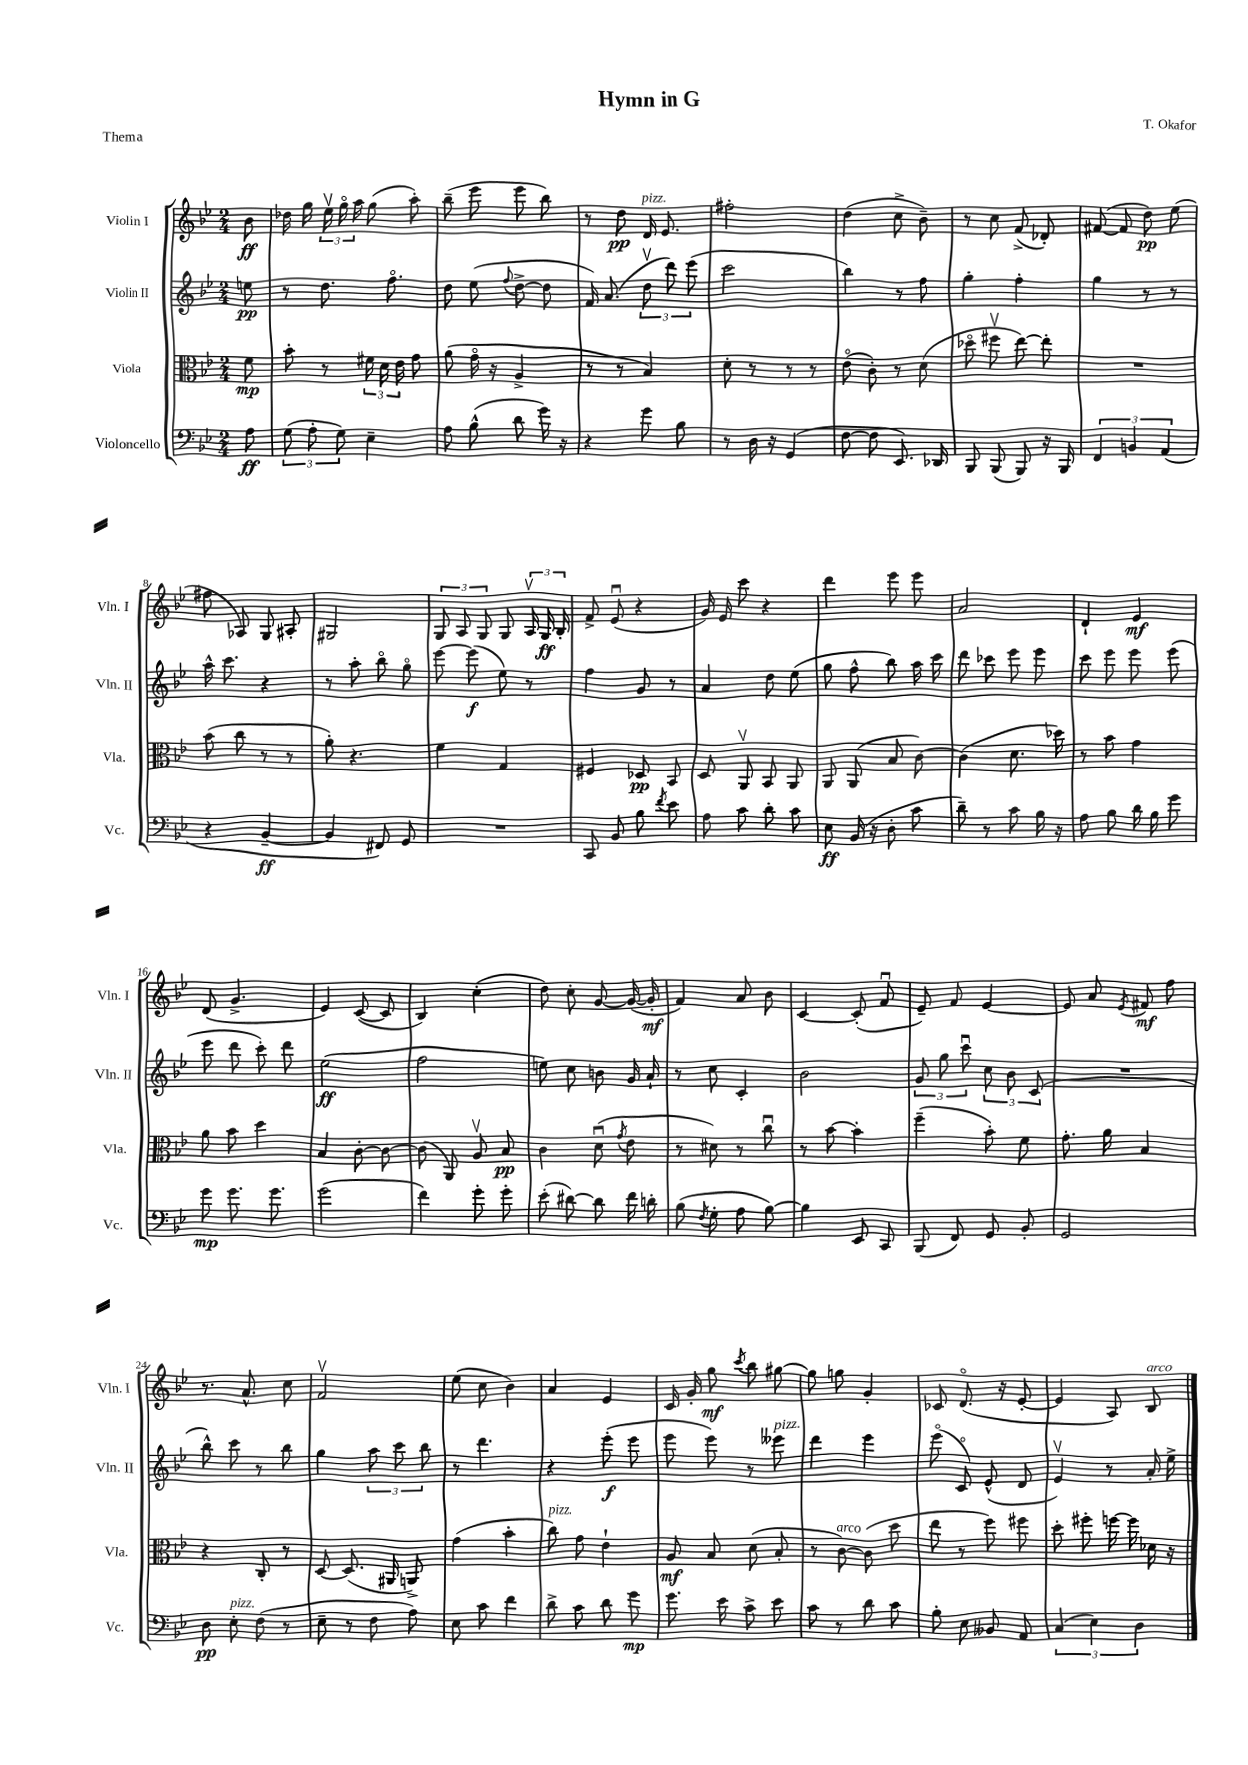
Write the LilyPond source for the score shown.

\header { title = "Hymn in G" composer = "T. Okafor" piece = "Thema" }
<<
\new StaffGroup <<
\new Staff = "s0" \with { instrumentName = "Violin I" shortInstrumentName = "Vln. I" } {
    \clef treble \key bes \major \numericTimeSignature \time 2/4 \partial 8
    \autoBeamOff bes'8\ff |
    des''16 g''16 \tuplet 3/2 { ees''16\upbow g''16\flageolet a''16 } g''8( a''8-.) |
    bes''8--( ees'''8 ees'''8 bes''8) |
    r8 d''8\pp d'16^\markup { \italic "pizz." } ees'8. |
    fis''2-. |
    d''4( c''8-> bes'8--) |
    r8 c''8 f'8->( des'8-.) |
    fis'8~( fis'8 d''8\pp) ees''8( |
    fis''8 aes8) g8 ais8-. |
    gis2 |
    \tuplet 3/2 { g8 a8 g8 } g8 \tuplet 3/2 { a16\upbow g16\ff bes16-. } |
    f'8-> ees'8\downbow( r4 |
    g'16) ees'16 c'''8 r4 |
    d'''4 ees'''8 ees'''8 |
    a'2 |
    d'4-! ees'4\mf |
    d'8( g'4.-> |
    ees'4) c'8~( c'8 |
    bes4) c''4-.( |
    d''8) c''8-. g'8~ g'16~( g'16-.\mf |
    f'4) a'8 bes'8 |
    c'4~ c'8-.( f'8\downbow |
    ees'8--) f'8 ees'4~ |
    ees'8 a'8 \acciaccatura { ees'8 } fis'8\mf f''8 |
    r8. a'8.-^ c''8 |
    f'2\upbow |
    ees''8( c''8 bes'4) |
    a'4 ees'4 |
    c'16 g'16-. g''8\mf \acciaccatura { c'''8 } bes''8 gis''8~ |
    gis''8 g''8 g'4-. |
    ces'8 d'8.\flageolet( r16 ees'8~-. |
    ees'4 a8) bes8^\markup { \italic "arco" } \bar "|." |
}
\new Staff = "s1" \with { instrumentName = "Violin II" shortInstrumentName = "Vln. II" } {
    \clef treble \key bes \major \numericTimeSignature \time 2/4 \partial 8
    \autoBeamOff e''8\pp |
    r8 d''8. f''8.\flageolet |
    d''8 ees''8( \appoggiatura { f''8 } d''8~-> d''8 |
    f'16) a'8.( \tuplet 3/2 { d''8\upbow d'''8) ees'''8( } |
    c'''2 |
    bes''4) r8 f''8 |
    g''4-. f''4-. |
    g''4 r8 r8 |
    a''16-^ c'''8. r4 |
    r8 a''8-. bes''8\flageolet g''8\flageolet |
    ees'''8~ ees'''8\f( ees''8) r8 |
    f''4 g'8 r8 |
    a'4 d''8 ees''8( |
    g''8 f''8-^ bes''8) a''16 c'''16 |
    d'''8 ces'''8 ees'''8 ees'''8 |
    c'''8 ees'''8 ees'''8 ees'''8( |
    ees'''8 d'''8 c'''8-.) d'''8 |
    ees''2\ff( |
    f''2 |
    e''8) c''8 b'8 g'16 a'16-! |
    r8 c''8 c'4-. |
    bes'2 |
    \tuplet 3/2 { g'8 g''8 c'''8\downbow } \tuplet 3/2 { c''8 bes'8 c'8( } |
    R2 |
    bes''8-^) c'''8 r8 bes''8 |
    g''4 \tuplet 3/2 { a''8 c'''8 bes''8 } |
    r8 d'''4. |
    r4 ees'''8-.\f( ees'''8 |
    ees'''8 ees'''8) r8 eeses'''8^\markup { \italic "pizz." } |
    d'''4 ees'''4 |
    ees'''8\flageolet( c'8\flageolet) ees'8-^( d'8 |
    ees'4\upbow) r8 a'16-. ees''16-> \bar "|." |
}
\new Staff = "s2" \with { instrumentName = "Viola" shortInstrumentName = "Vla." } {
    \clef alto \key bes \major \numericTimeSignature \time 2/4 \partial 8
    \autoBeamOff f'8\mp |
    bes'8-. r8 \tuplet 3/2 { fis'16 d'16 ees'16 } g'8 |
    a'8( g'16\flageolet r16 a4-> |
    r8 r8 bes4) |
    d'8-. r8 r8 r8 |
    ees'8\flageolet( c'8-.) r8 d'8( |
    des''8\flageolet fis''8\upbow ees''8~) ees''8-. |
    R2 |
    bes'8( c''8 r8 r8 |
    a'8-.) r4. |
    f'4 g4 |
    fis4 des8\pp bes,8 |
    d8 a,8\upbow bes,8 a,8 |
    a,8 a,8( bes8 c'8~) |
    c'4( d'8. des''16) |
    r8 bes'8 g'4 |
    a'8 bes'8 d''4 |
    bes4 c'8~-. c'8~ |
    c'8( a,8) a8\upbow bes8\pp |
    c'4 d'8\downbow( \acciaccatura { g'8 } ees'8 |
    r8 dis'8) r8 c''8\downbow |
    r8 bes'8~ bes'4-. |
    f''4--( bes'8-.) f'8 |
    g'8.-. a'16 bes4 |
    r4 c8-. r8 |
    d8~ d8.( ais,16 a,8->) |
    g'4( bes'4-. |
    c''8^\markup { \italic "pizz." }) g'8 ees'4-! |
    a8\mf bes8 d'8( bes8-. |
    r8 c'8~^\markup { \italic "arco" }) c'8( d''8 |
    ees''8 r8 f''8) fis''8 |
    d''8-. fis''8-. f''16~ f''16 des'16 r16 \bar "|." |
}
\new Staff = "s3" \with { instrumentName = "Violoncello" shortInstrumentName = "Vc." } {
    \clef bass \key bes \major \numericTimeSignature \time 2/4 \partial 8
    \autoBeamOff a8\ff |
    \tuplet 3/2 { g8( a8-. g8) } ees4-- |
    a8 bes8-^( d'8 g'16) r16 |
    r4 g'8 bes8 |
    r8 d16 r16 g,4( |
    f8~ f8 ees,8.) des,16 |
    bes,,8 bes,,8( bes,,8) r16 bes,,16 |
    \tuplet 3/2 { f,4 b,4 a,4( } |
    r4 bes,4~--\ff |
    bes,4 fis,8) g,8 |
    R2 |
    c,8 bes,8 bes8 \acciaccatura { f'8 } ees'8 |
    a8 c'8 d'8-. c'8 |
    ees8\ff bes,16( r16 d8-. c'8 |
    d'8--) r8 c'8 bes16 r16 |
    a8 bes8 d'16 bes16 g'8 |
    g'8\mp g'8. g'8. |
    g'2( |
    f'4) g'8-. g'8-. |
    ees'8-.( dis'8~) dis'8 f'16 d'16-. |
    bes8( \acciaccatura { f8 } g8-. a8 bes8~) |
    bes4 ees,8 c,8 |
    bes,,8( f,8) g,8 bes,8-. |
    g,2 |
    d8\pp ees8-.^\markup { \italic "pizz." } f8( r8 |
    ees8-- r8 f8 a8) |
    ees8 c'8 f'4 |
    d'8-> c'8 d'8 g'8\mp |
    g'8. ees'16 c'8-> ees'8 |
    c'8 r8 d'8 c'8 |
    bes8-. ees8 beses,8 a,8 |
    \tuplet 3/2 { c4( ees4) d4 } \bar "|." |
}
>>
>>
